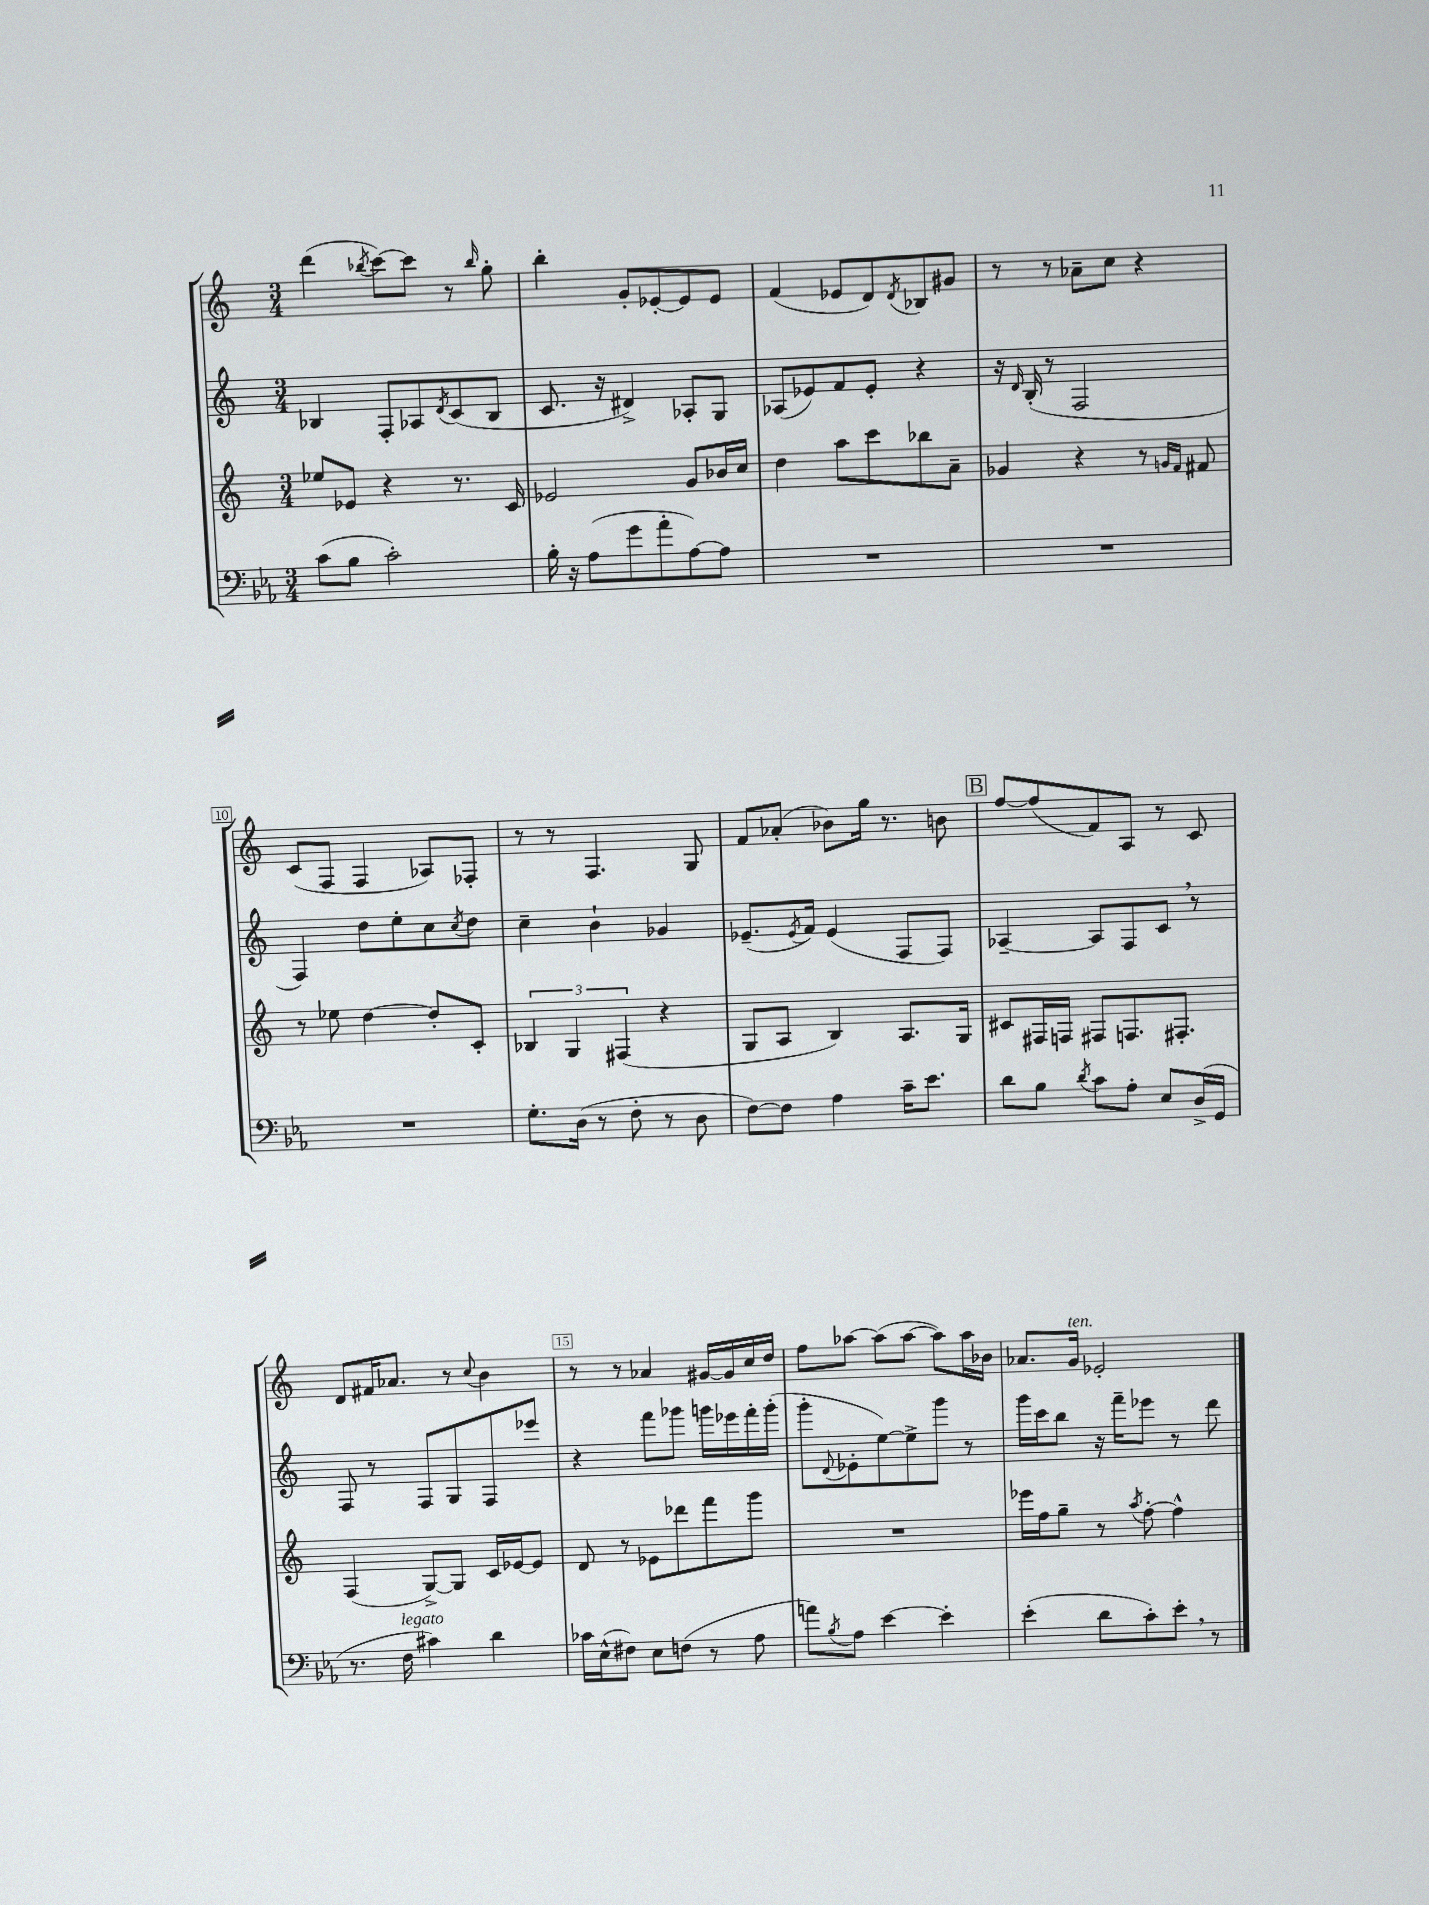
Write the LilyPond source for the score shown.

<<
\new StaffGroup <<
\new Staff = "s0" {
    \clef treble \key c \major \numericTimeSignature \time 3/4
    d'''4( \acciaccatura { bes''8 } c'''8~) c'''8 r8 \grace { bes''16 } g''8-. |
    b''4-. g'8-. ees'8~-. ees'8 ees'8 |
    f'4( ees'8 d'8) \acciaccatura { d'8 } bes8 gis'8 |
    r8 r8 aes'8-- c''8 r4 |
    c'8( f8 f4 aes8) fes8-. |
    r8 r8 f4. g8 |
    f'8 aes'8-.( bes'8) g''16 r8. b'8 |
    \mark \markup { \box "B" } f''8~ f''8( f'8) a8 r8 c'8 |
    d'8 fis'16 aes'8. r8 \appoggiatura { c''8 } b'4 |
    r8 r8 aes'4 gis'16~ gis'16 c''16 d''16 |
    f''8 aes''8~ aes''8( aes''8~ aes''8) aes''16 bes'16 |
    aes'8. g'16^\markup { \italic "ten." } ees'2-. \bar "|." |
}
\new Staff = "s1" {
    \clef treble \key c \major \numericTimeSignature \time 3/4
    bes4 f8-. aes8 \acciaccatura { d'8 } c'8( bes8 |
    c'8. r16 dis'4->) aes8-. g8 |
    aes8( ees'8) f'8 ees'8-. r4 |
    r16 \grace { d'16 } b16-.( r8 f2 |
    f4) d''8 e''8-. c''8 \acciaccatura { c''8 } d''8 |
    c''4-- b'4-! ges'4 |
    ees'8.--( \acciaccatura { ees'8 } f'16) ees'4( f8 f8) |
    \mark \markup { \box "B" } aes4~-- aes8 f8 c'8 \breathe r8 |
    f8 r8 f8 g8 f8 ees'''8 |
    r4 f'''8 ges'''8 g'''16 ees'''16 f'''16-. g'''16-.( |
    g'''8-. \appoggiatura { d'8 } ees'8-. e''8~) e''8-> g'''8 r8 |
    g'''16 c'''16 b''8 r16 f'''16-- ees'''8 r8 d'''8 \bar "|." |
}
\new Staff = "s2" {
    \clef treble \key c \major \numericTimeSignature \time 3/4
    ees''8 ees'8 r4 r8. c'16 |
    ees'2 g'8 bes'16 c''16 |
    d''4 a''8 c'''8 bes''8 a'8-- |
    ges'4 r4 r8 \grace { g'16 f'16 } fis'8 |
    r8 ees''8 d''4~ d''8-. c'8-. |
    \tuplet 3/2 { bes4 g4 fis4( } r4 |
    g8 a8 b4) a8. g16 |
    \mark \markup { \box "B" } cis'8 fis16 f16 fis8 f8. fis8.-. |
    f4( g8~->) g8 c'16 ees'16~ ees'8 |
    d'8 r8 ees'8 des'''8 f'''8 g'''8 |
    R2. |
    ees'''16 f''16 g''8-- r8 \acciaccatura { a''8 } f''8~-. f''4-^ \bar "|." |
}
\new Staff = "s3" {
    \clef bass \key ees \major \numericTimeSignature \time 3/4
    c'8( bes8 c'2-.) |
    bes16-. r16 aes8( g'8 aes'8-. aes8~) aes8 |
    R2. |
    R2. |
    R2. |
    g8.-. d16( r8 f8-. r8 d8 |
    f8~) f8 aes4 c'16-- ees'8. |
    \mark \markup { \box "B" } d'8 bes8 \acciaccatura { d'8 } c'8 aes8-. ees8 d16->( g,16 |
    r8. f16^\markup { \italic "legato" } cis'4) d'4 |
    ces'16 ees16-^( fis8) ees8 f8( r8 aes8 |
    a'8) \acciaccatura { bes8 } aes8 ees'4~ ees'4-. |
    ees'4-.( d'8 c'8-.) ees'8-. \breathe r8 \bar "|." |
}
>>
>>
\layout { \context { \Score currentBarNumber = #6 \override BarNumber.break-visibility = ##(#f #t #t) barNumberVisibility = #(every-nth-bar-number-visible 5) \override BarNumber.stencil = #(make-stencil-boxer 0.1 0.3 ly:text-interface::print) } }
